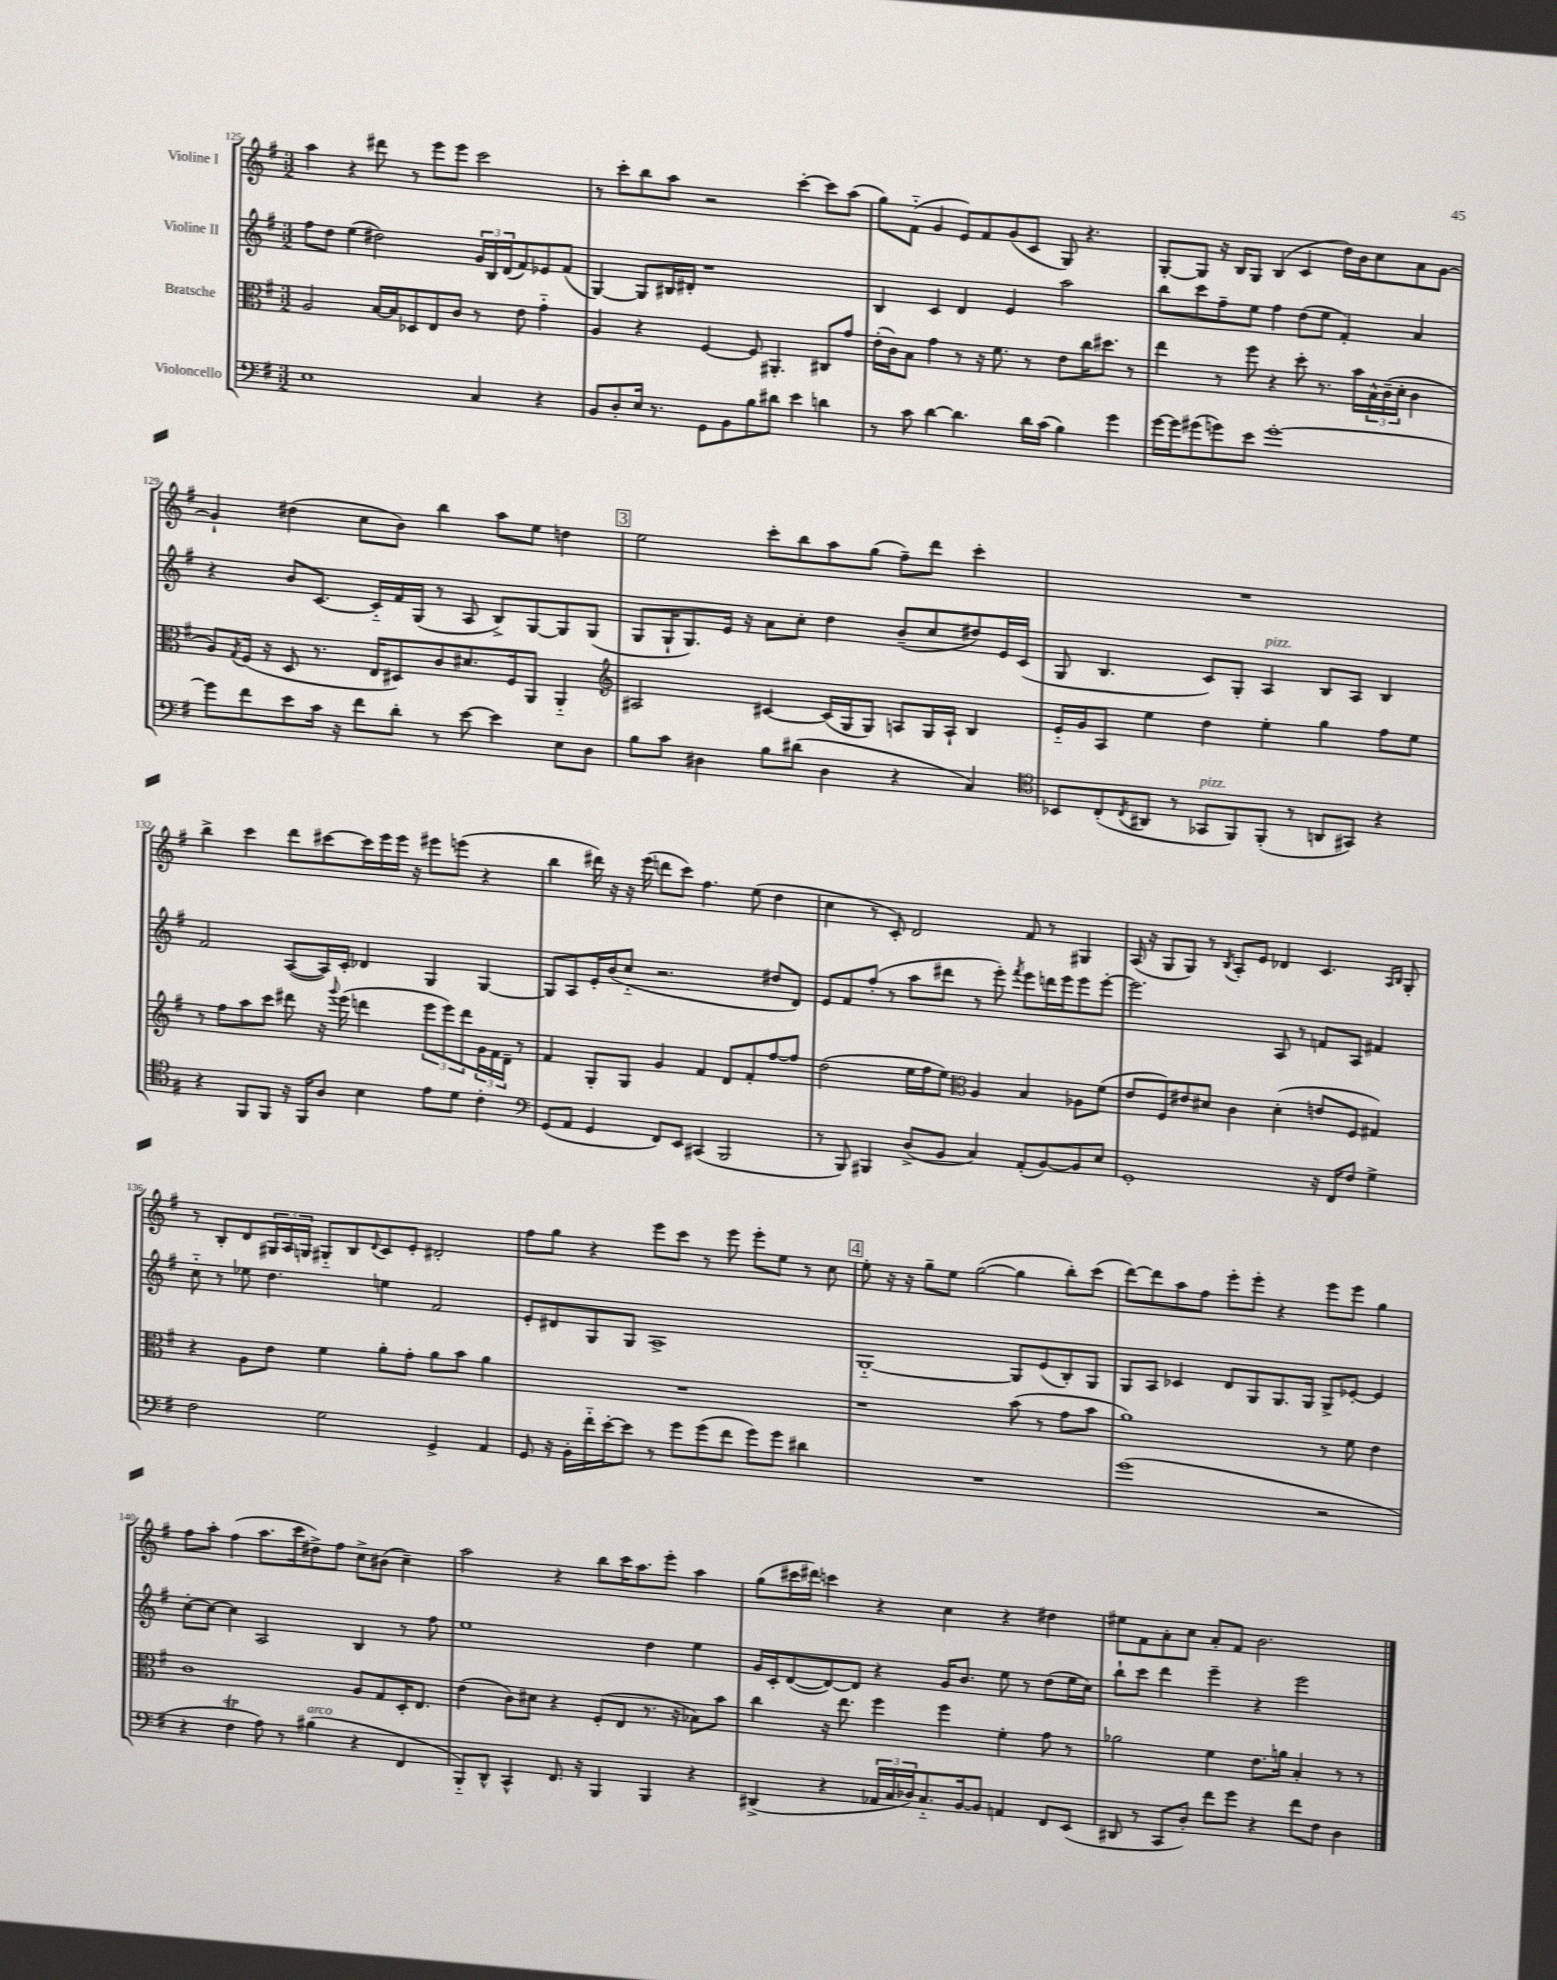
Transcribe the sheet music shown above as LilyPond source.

<<
\new StaffGroup <<
\new Staff = "s0" \with { instrumentName = "Violine I" } {
    \clef treble \key g \major \numericTimeSignature \time 3/2
    a''4 r4 dis'''8 r8 e'''8 e'''8 c'''2 |
    r8 c'''8-. b''8 a''8 r2 c'''4~-. c'''8 a''8( |
    g''8) fis'8-_( g'4 e'8) fis'8 g'8( c'8 g8) r4. |
    g8~-. g8 r16 b16 g8 b4( c'4 d''16) b'16 c''8 a'8 g'8~ |
    g'4-! dis''4( c''8 b'8) b''4 a''8 e''8 d''4 |
    \mark \markup { \box "3" } e''2 c'''8-. b''8 a''8 g''8( fis''8--) d'''8 c'''4-. |
    R1. |
    b''4-> c'''4 d'''8 cis'''8~ cis'''16 e'''16 e'''16 r16 eis'''8 e'''8( r4 |
    b''4 dis'''16) r16 r16 e'''16( d'''8 c'''8) fis''4. e''8( d''4 |
    c''4 r8 c'8-.) d'2 fis'8 r8 gis4 |
    a16( r16 g8 g8) r8 \acciaccatura { b8 } a8-. e'8 des'4 c'4. \grace { a16 b16 } g8-. |
    r8 b8-. d'8 \tuplet 3/2 { gis16 a16 g16 } gis8-_ b8 \appoggiatura { d'8 } c'8 e'8-. dis'2-. |
    fis''8 g''8 r4 e'''8 c'''8 r8 e'''8 e'''8-. e''8 r8 c''8 |
    \mark \markup { \box "4" } e''8-. r16 r16 g''8-- e''8 g''2~( g''4 b''8-.) c'''8( |
    d'''8~) d'''8 a''8 fis''8 e'''8-. e'''8-. r4 e'''8 e'''8 g''4 |
    fis''8 a''8-. fis''4( a''8. c'''16 dis''8->) fis''8 c''8-> bis'8( c''4--) |
    a''2 r4 b''8 c'''16 a''8. e'''8-. a''4 |
    g''8( cis'''16 dis'''16) c'''4 r4 c''4 r4 dis''4 |
    eis''8 fis'8 a'8-. c''8 a'8-. fis'8 b'2. \bar "|." |
}
\new Staff = "s1" \with { instrumentName = "Violine II" } {
    \clef treble \key g \major \numericTimeSignature \time 3/2
    fis''8 d''8 e''4( dis''2) \tuplet 3/2 { g'16 b16 d'16( } fis'8) ees'8 fis'8( |
    g4~) g8 bis16 dis'16-. r1 |
    b4 c'4 d'4 e'4 a''2 |
    b''8 c'''8 fis''8-- e''8 fis''4 d''8( e''8 fis'4-.) a'4 |
    r4 b'8 c'8.~ c'16-_ fis'16 g16( r8 a8 b8->) g8~ g8 g8( |
    \mark \markup { \box "3" } g8 g16-! g8.) e'16 r16 a'8 c''8-. d''4 b'8--( c''8 dis''8) e'16 c'16( |
    g8 b4. c'8) g8-. a4^\markup { \italic "pizz." } b8 a8 b4 |
    fis'2 a8~( a16) c'16-. des'4 g4 g4~ |
    g8 a8 e'16-. b'16( c''8-_ r2. dis''8 d'8) |
    e'8 fis'8 fis''8-.( r8 a''8 dis'''8 r8 e'''8-.) \acciaccatura { fis'''8 } e'''8 d'''16 e'''16 e'''8 e'''8~-. |
    e'''2. a8 r8 f'8 a8 fis'4 |
    c''8-_ r8 ees''8 d''4. e''4 fis'2 |
    e'8-. dis'8 g8 g8 a1-> |
    \mark \markup { \box "4" } g1~-_ g8 e'8( b8-.) g8 |
    g8 a8 ces'4 d'8 g8 g8. g16 g8-> ees'8~-. ees'4 |
    c''8~-. c''8~ c''4 a2 b4 r8 fis''8 |
    e''1 d''4 e''4 |
    g'16 c'16-. d'8~( d'8~) d'8 r4 g'16 b'8. e''8 r8 d''8( e''16 c''16) |
    b''8-! c'''8 d'''4 e'''4-- r4 e'''2 \bar "|." |
}
\new Staff = "s2" \with { instrumentName = "Bratsche" } {
    \clef alto \key g \major \numericTimeSignature \time 3/2
    a2 b16~ b16 des8 e8 c'8 r8 e'8 g'4-_ |
    a4 r4 fis4~ fis8 ais,4.-. cis8 g'8 |
    e'16-.( c'16) b8 g'4 r8 r16 fis'8. r8 e'8 c''16 dis''8. r8 |
    e''4 r8 fis''8 r4 d''8-. r8. b'16 \tuplet 3/2 { b16-^ c'16--( d'16-. } c'4 |
    a8) \acciaccatura { g8 } fis16( r16 d8 r8. e16 dis8) c'8 dis'8. fis16 a,8 a,4-_ |
    \mark \markup { \box "3" } \clef treble ais2 cis'4~ cis'16( g16 g8) a8 g16 a16-! b4 |
    e'16-_ g'16 a8 e''4 d''4 e''4-. g''4 fis''8 e''8 |
    r8 fis''8 a''8 c'''8 dis'''8 r16 \appoggiatura { g'''8 } e'''16( d'''4 \tuplet 3/2 { e'''8 e'''8) d'''8 } \tuplet 3/2 { g'16 fis'16 d'16-- } r8 |
    fis'4 g8-. g8 g'4 fis'4 d'8 fis'8-. fis''8~ fis''8 |
    d''2( e''16 fis''16 e''8) \clef alto a4 b4 aes8 fis'8( |
    e'8 fis8) eis'8 dis'8 c'4 dis'4-.( e'8 fis8 gis4) |
    r4 a8 e'8 fis'4 a'8-. g'8-. a'8 b'8 a'4 |
    R1. |
    \mark \markup { \box "4" } r1 b'8( r8 g'8 b'8 |
    a'1) r8 fis'8 e'4 |
    c'1 a8 g8 d16-. e8. |
    e'4( c'8) dis'8 r4 fis8-.( e8 r8. r16 bes8) b'8 |
    c''4 r16 e''8. fis''4 fis''4 fis'4-. g'8 r8 |
    aes'2 fis'4 e'8. a'16 b4-. r8 r8 \bar "|." |
}
\new Staff = "s3" \with { instrumentName = "Violoncello" } {
    \clef bass \key g \major \numericTimeSignature \time 3/2
    e1 c4 r4 |
    b,8 d8-. e16 r8. g,8 b,8 b8 dis'8 e'4 d'4 |
    r8 c'8 d'4~ d'4. d'16 c'16( b4) g'4 |
    g'16~ g'16 gis'8( g'8) e'8 g'1~-. |
    g'8 fis'8 e'8 c'16 r16 fis'8 d'8-. r8 e'8~ e'4 e8 d8 |
    \mark \markup { \box "3" } b8 c'8 dis4 b8 dis'8( dis4 r4 c4) |
    \clef tenor bes,8 c8-.( \acciaccatura { c8 } ais,8 r8 ges,8^\markup { \italic "pizz." } fis,8) fis,8-.( r8 a,8 gis,8) r4 |
    r4 fis,8 fis,8 r16 fis,16 a8 b4 e'8 d'8 c'4-. |
    \clef bass g,8( a,8 g,4 fis,8) e,8 cis,4( b,,2 |
    r8 b,,8) bis,,4 d8->( b,8 c4) a,8-.( b,8~) b,8 e8 |
    g,1-. r16 fis,16 fis8 g4-> |
    fis2 g2 g,4-> a,4 |
    g,8 r16 b,16-. fis'16-_ e'16~-. e'8 r8 g'8 g'8( fis'8 g'8) g'8 dis'4 |
    \mark \markup { \box "4" } R1. |
    g'1( r2 |
    r4 fis4\trill a8) r8 bis4^\markup { \italic "arco" }( r4 fis,4 |
    b,,8-_) d,8-^ c,4-^ fis,8. r16 b,,4 b,,4 r4 |
    dis,4->( r4 \tuplet 3/2 { aes,16 c16 des16) } c8.-_ b,16~ b,8 a,4 fis,8 e,8( |
    dis,8 r8 c,8 d8-.) fis'8 g'8 r4 fis'8 fis8 d4 \bar "|." |
}
>>
>>
\layout { \context { \Score currentBarNumber = #125 } }
